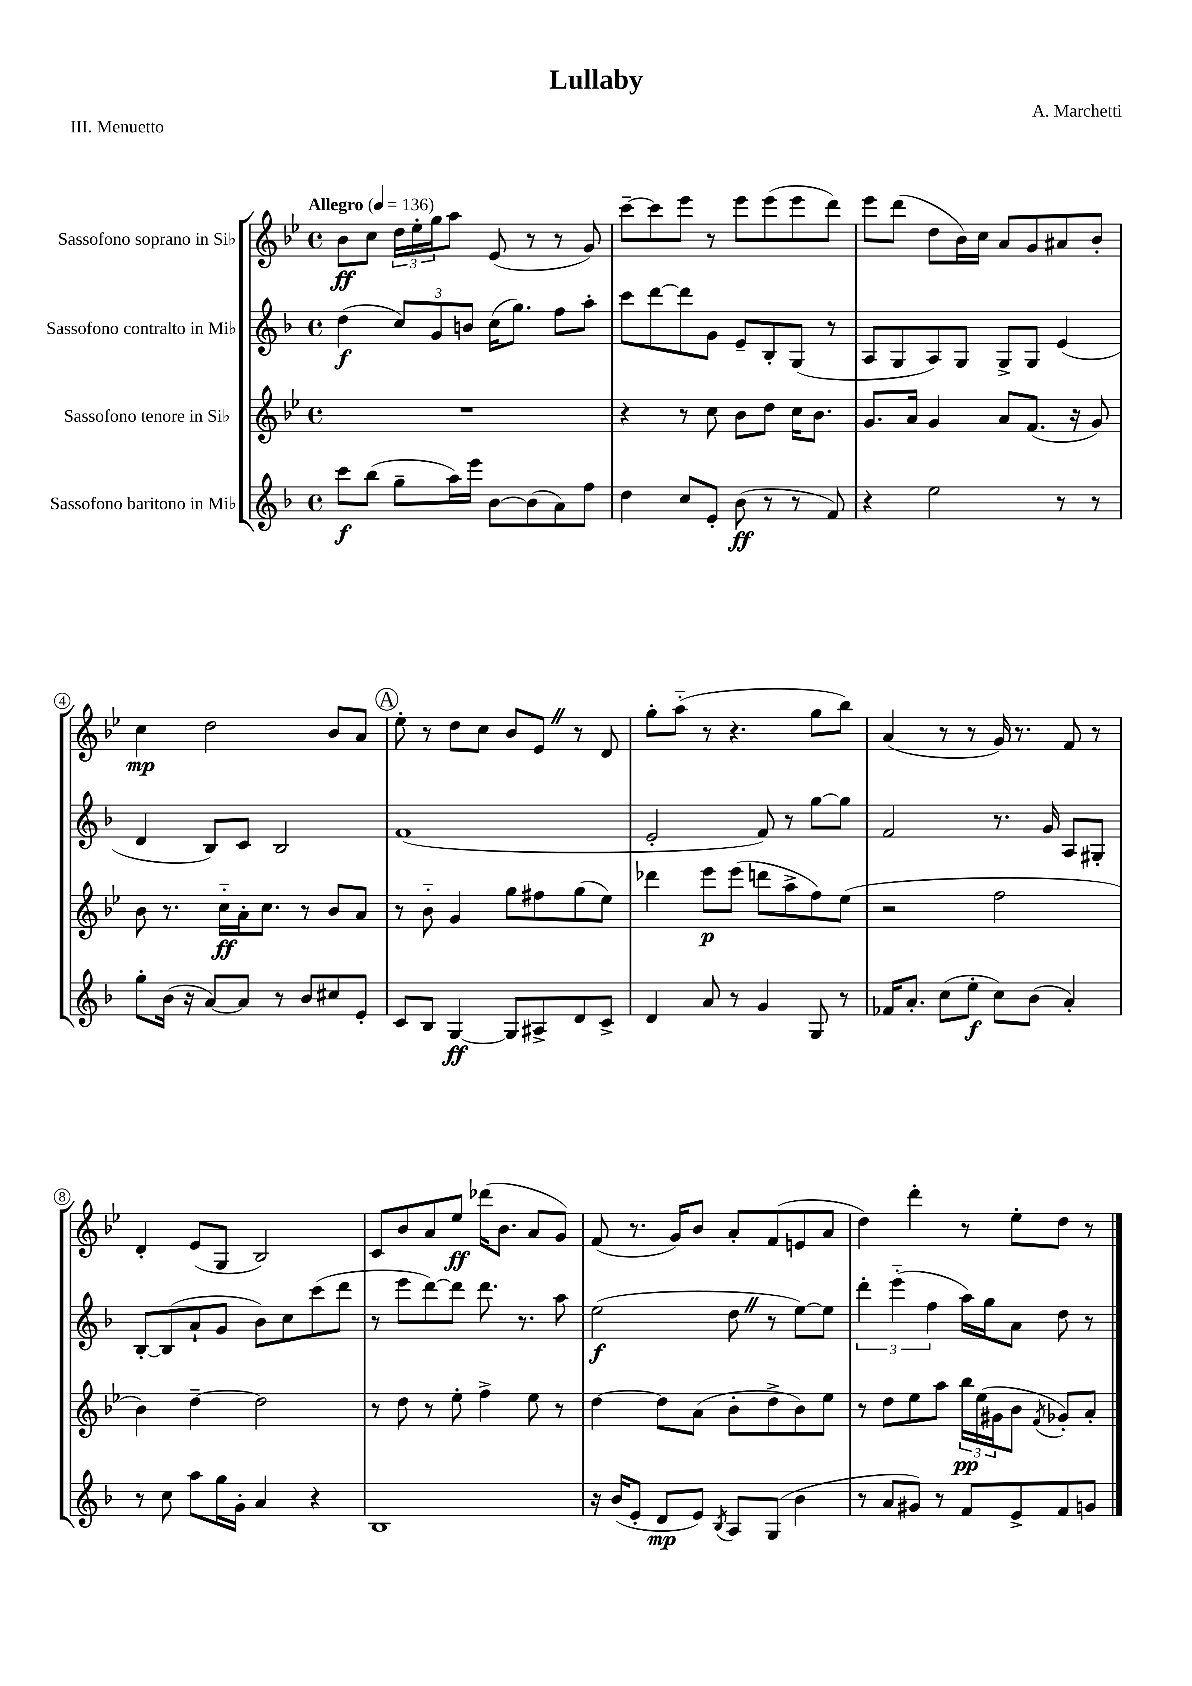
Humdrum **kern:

**kern	**kern	**kern	**kern
*staff4	*staff3	*staff2	*staff1
*clefG2	*clefG2	*clefG2	*clefG2
*k[b-]	*k[b-e-]	*k[b-]	*k[b-e-]
*M4/4	*M4/4	*M4/4	*M4/4
*met(c)	*met(c)	*met(c)	*met(c)
*MM136	*MM136	*MM136	*MM136
8ccc	1r	(4dd	8b-
(8bb-	.	.	8cc
8gg~	.	12cc)	24dd
.	.	.	24ee-'
.	.	12g	24gg
16aa)	.	.	8aa
.	.	12b	.
16eee	.	.	.
[8b-	.	(16cc	(8e-
.	.	8.gg)	.
(8b-]	.	.	8r
8a)	.	8ff	8r
8ff	.	8aa'	8g)
=	=	=	=
4dd	4r	8ccc	[8ccc~
.	.	[8ddd	8ccc]
8cc	8r	8ddd]	8eee-
8e'	8cc	8g	8r
(8b-	8b-	8e~	8eee-
8r	8dd	8B-'	(8eee-
8r	16cc	(8G	8eee-
.	8.b-	.	.
8f)	.	8r	8ddd)
=	=	=	=
4r	8.g	8A	8eee-
.	.	8G	(8ddd
.	16a	.	.
2ee	4g	8A)	8dd
.	.	8G	16b-)
.	.	.	16cc
.	8a	8G^	8a
.	(8.f	8G	8g
8r	.	(4e	8a#
.	16r	.	.
8r	8g)	.	8b-'
=	=	=	=
8gg'	8b-	4d	4cc
(16b-	8.r	.	.
16r	.	.	.
[8a)	.	8B-)	2dd
.	16cc'~	.	.
8a]	16a'	8c	.
.	8.cc	.	.
8r	.	2B-	.
8b-	8r	.	.
8cc#	8b-	.	8b-
8e'	8a	.	8a
=	=	=	=
8c	8r	(1f	8ee-'
8B-	8b-'~	.	8r
[4G	4g	.	8dd
.	.	.	8cc
8G]	8gg	.	8b-
8A#^	8ff#	.	8e-
8d	(8gg	.	8r
8c^	8ee-)	.	8d
=	=	=	=
4d	4ddd-	2e'	8gg'
.	.	.	(8aa'~
8a	8eee-	.	8r
8r	(8eee-	.	4.r
4g	8ddd	8f)	.
.	8aa^	8r	.
8G	8ff)	[8gg	8gg
8r	(8ee-	8gg]	8bb-)
=	=	=	=
16f-	2r	2f	(4a
8.a'	.	.	.
(8cc	.	.	8r
8ee'	.	.	8r
8cc)	2ff	8.r	16g)
.	.	.	8.r
(8b-	.	.	.
.	.	16g	.
4a')	.	8A	8f
.	.	8G#'	8r
=	=	=	=
8r	4b-)	[8B-'	4d'
8cc	.	(8B-]	.
8aa	[4dd~	8a`	(8e-
16gg	.	8g	8G
16g'	.	.	.
4a	2dd]	8b-)	2B-)
.	.	8cc	.
4r	.	(8ccc	.
.	.	8ddd	.
=	=	=	=
1B-	8r	8r	8c
.	8dd	8eee	8b-
.	8r	[8ddd)	8a
.	8ee-'	8ddd]	8ee-
.	4ff^	8.ddd	(16ddd-
.	.	.	8.b-
.	.	8.r	.
.	8ee-	.	8a
.	8r	8aa	8g)
=	=	=	=
16r	[4dd	(2ee	(8f
(16b-	.	.	.
8e'	.	.	8.r
8d	8dd]	.	.
.	.	.	16g)
8e)	(8a	.	8b-
8qB-	.	.	.
8A	8b-'	8dd	8a'
(8G	8dd^	8r	(8f
4b-	8b-)	[8ee)	8e
.	8ee-	8ee]	8a
=	=	=	=
8r	8r	6ddd'	4dd)
8a	8dd	.	.
.	.	(6eee'~	.
8g#)	8ee-	.	4ddd'
.	.	6ff	.
8r	8aa	.	.
8f	24bb-	16aa)	8r
.	(24ee-	.	.
.	.	16gg	.
.	24g#	.	.
8e^	8b-	8a	8ee-'
.	8qf	.	.
8f	8g-')	8dd	8dd
8g	8a'	8r	8r
==	==	==	==
*-	*-	*-	*-
